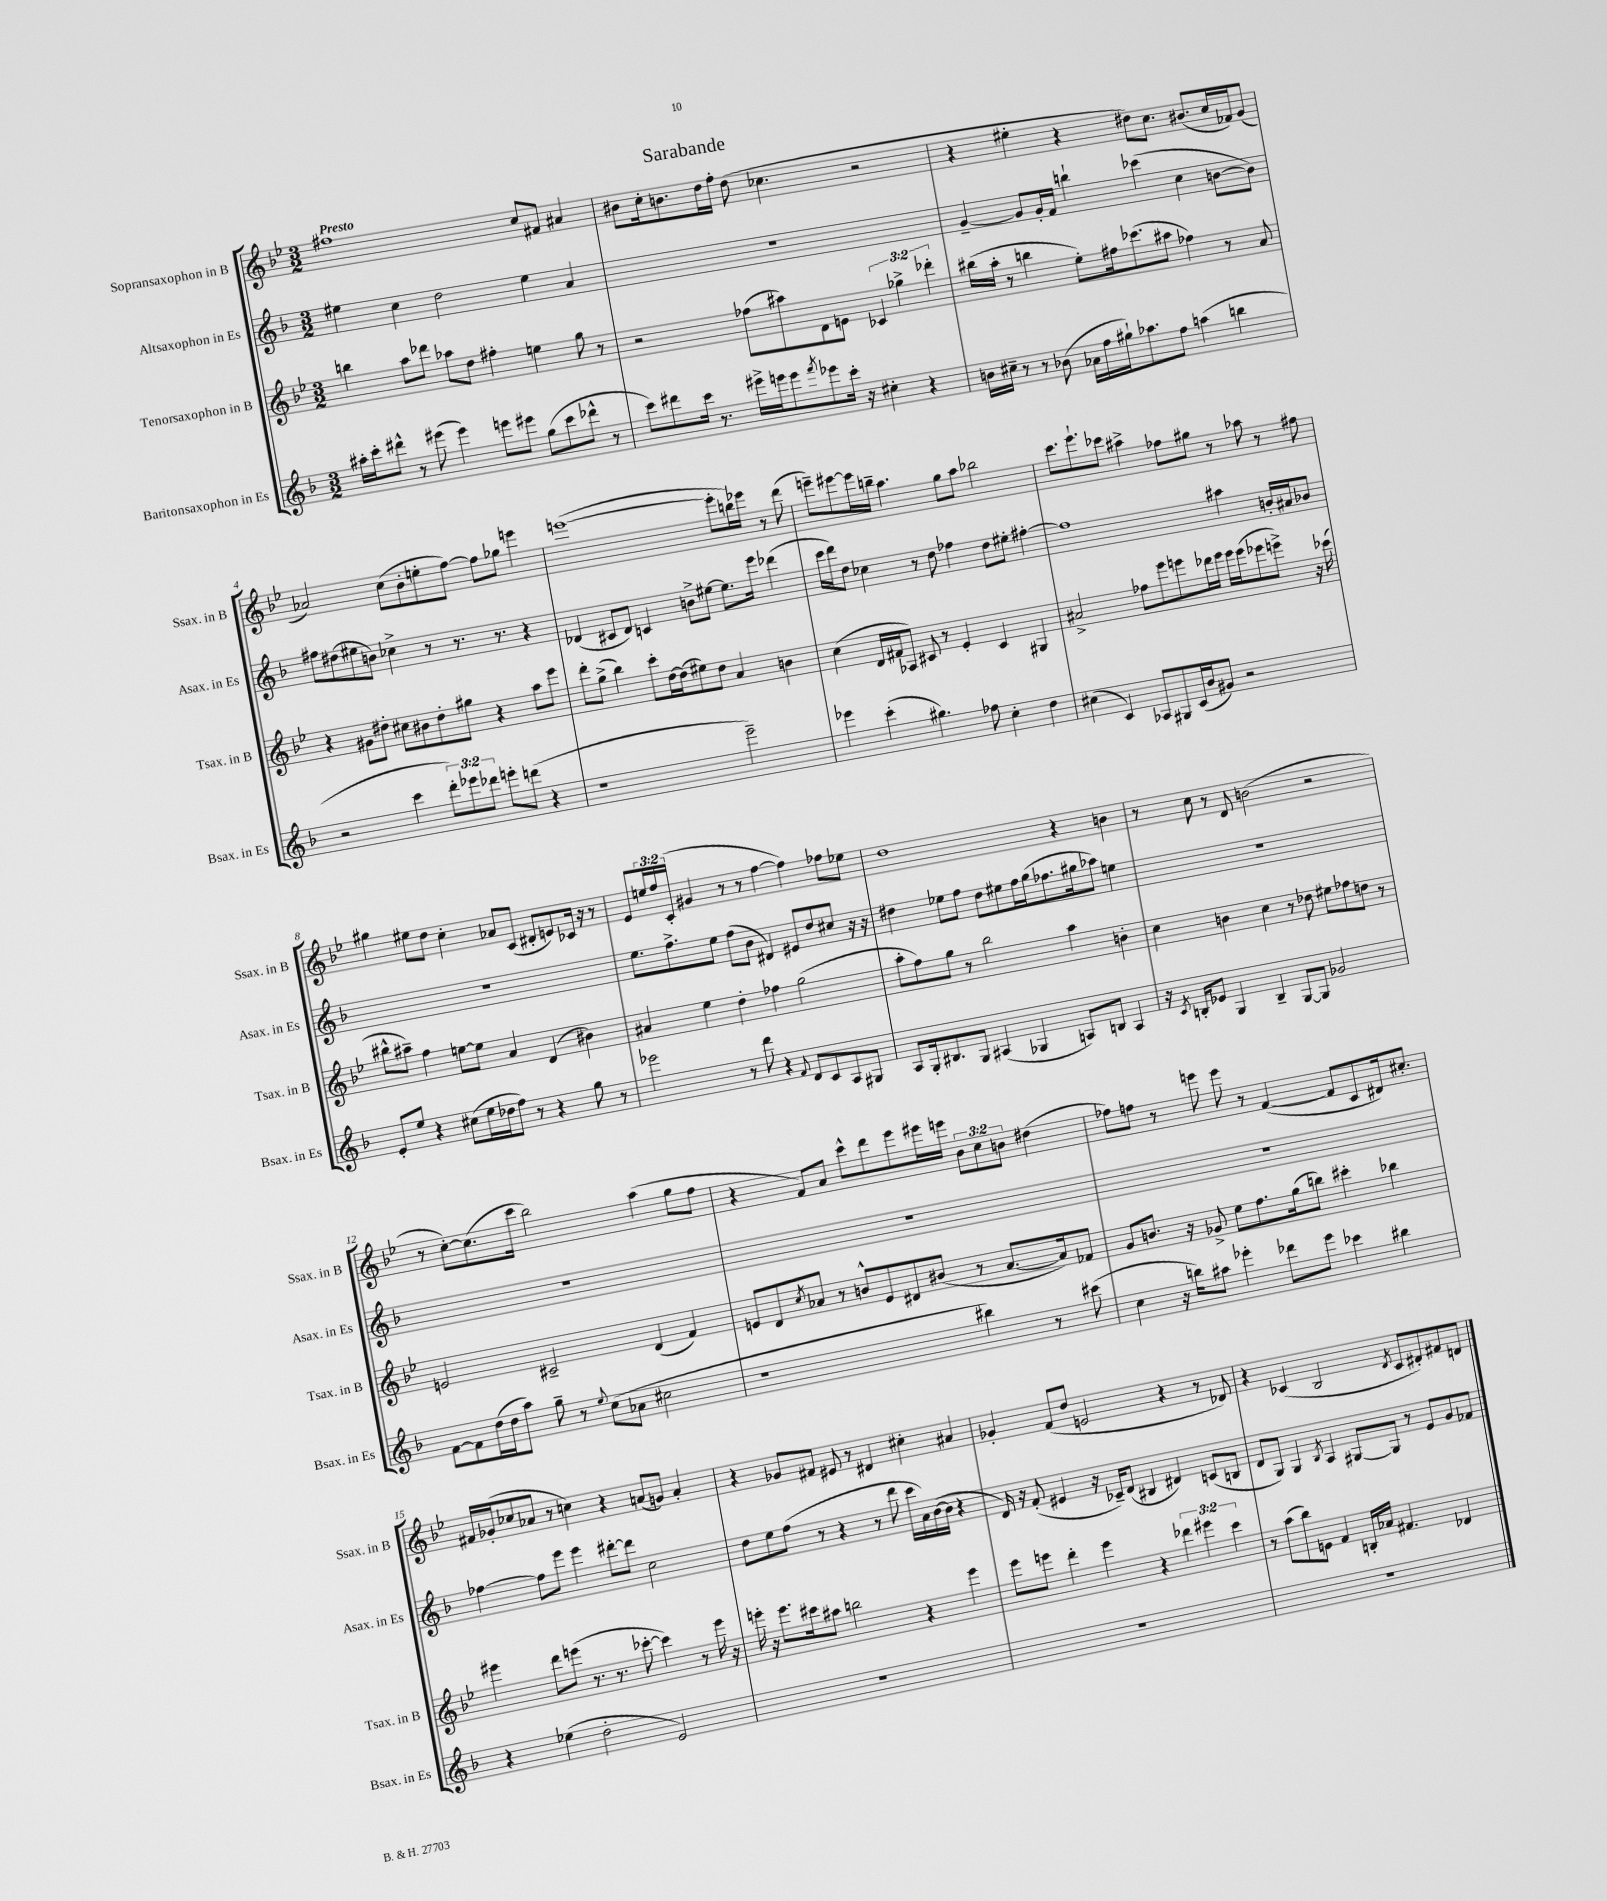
\header { title = "Sarabande" }
<<
\new StaffGroup <<
\new Staff = "s0" \with { instrumentName = "Sopransaxophon in B" shortInstrumentName = "Ssax. in B" } {
    \clef treble \key bes \major \numericTimeSignature \time 3/2 \override Staff.TupletNumber.text = #tuplet-number::calc-fraction-text \tempo "Presto"
    fis''1 c''8 fis'8 ais'4 |
    bis'8 c''16-. b'8. d''16 f''16-. d''8( ces''4. r2 |
    r4 eis''4-. r4 dis''8) c''8. bis'8.( c''16 fes'16) g'8( |
    aes'2) c''8( bes'8-. e''8-. f''8~) f''8 ges''8 e'''4 |
    e'''1~( e'''8-. b''16) ees'''16 r8 d'''8( |
    e'''8--) eis'''8~ eis'''16 b''16-- a''4. g''8 a''8 bes''2 |
    c'''8. ees'''8.-! ces'''8 ais''4-> fes''8 gis''8 r8 aes''8 r8 fis''8 |
    gis''4 eis''8 d''8 c''4-. aes'8 c'8( dis'8-. e'8) ces'16 r16 r8 |
    ees'8 \tuplet 3/2 { e''16 f''16 c'16-.( } gis'4 r8 r8 f''4~ f''4) fes''8 ees''8 |
    d''1 r4 b'4 |
    r8 c''8 r8 d'8 b'2( r2 |
    r8 c''8~-.) c''8.( c'''16 bes''2) a''4( g''8 f''8 |
    r4 f'8) a'8 c'''8-^ d'''8 ees'''8 eis'''16 e'''16 \tuplet 3/2 { bes'8 c''8 b'8 } dis''4( |
    fes''8) f''8 r8 e'''8 e'''8 r8 f'4~( f'8 c'8 dis'16) cis''8.-. |
    fis'16 ges'16-.( ces''8 aes'8 r8 c''4) r4 a'8( g'8) a'4-. |
    r4 ges'8 fis'8 eis'8 r8 dis'4 cis''4-. ais'4 |
    ges'4-. f'8( d''8 e'2 r4 r8 des'8) |
    r4 ces'4( bes2 \acciaccatura { d'8 } ces'8 dis'8-.) fis'8 d'8 \bar "|." |
}
\new Staff = "s1" \with { instrumentName = "Altsaxophon in Es" shortInstrumentName = "Asax. in Es" } {
    \clef treble \key f \major \numericTimeSignature \time 3/2
    eis''4 c''4 d''2 eis''4 a'4 |
    R1. |
    g'4~-- g'8 g'16-. f'16 b''4-! ces'''4( c''4 b'8~ b'8) |
    fis''8 dis''8( eis''8 b'8) ces''4-> r8 r8. r8. r4 |
    des'4( cis'8 des'8) c'4 b'8-> eis''8~ eis''8. e'''16 des'''4( |
    c'''16 d'''16) d''8 ces''4 r8 d''8 fes''4 d''8 eis''8-. fis''4~-. |
    fis''1 ais''4 b'16-. ais'16 bes'8 |
    R1. |
    e''8. f''8.-> e''8 f''8( bes'8 dis'4) eis'8 d''8 cis''8 r16 r16 |
    dis''4 ees''8 f''8 dis''8 eis''8 f''16 g''16( fes''8. gis''16 aes''8) e''4 |
    R1. |
    R1. |
    R1. |
    R1. |
    fes''4~ fes''8 e'''8 e'''4 dis'''8~-. dis'''8 c''2 |
    d''8 e''8 f''8( r8 r4 r8 d'''8 c'''16 a'16) bes'16~( bes'16 r4 |
    d'16) r16 f'8-.( eis'4 r16 ces'16--) d'8( bis4 dis'4) c'8( b8 |
    d'8 g8) g4 \acciaccatura { bes8 } a4 gis8~ gis8 r8 e'8 g'8 fes'8 \bar "|." |
}
\new Staff = "s2" \with { instrumentName = "Tenorsaxophon in B" shortInstrumentName = "Tsax. in B" } {
    \clef treble \key bes \major \numericTimeSignature \time 3/2 \override Staff.TupletNumber.text = #tuplet-number::calc-fraction-text
    b''4 a''8 des'''8 aes''8 d''8 fis''4-. e''4 g''8 r8 |
    r2 fes''8( ais''8) d'8 e'8 \tuplet 3/2 { ces'4 ges''4-> des'''4-. } |
    bis''16( a''16-. r8 b''4 ees''8-.) fis''16 ces'''8.( ais''8 fes''4) r8 a'8 |
    r4 gis'8 dis''8-. cis''8 bis'8 dis''8-. gis''8 r4 a''8 ees'''8 |
    d'''8-. g''8->( bes''4) c'''8-. d''16~ d''16( eis''8) d''8 a'4 b'4 |
    c''4( d'16 fis'16 aes8) cis'8 r8 ees'4-. cis'4 gis4 |
    ais'2-> fes''8 ees'''8 e'''8 des'''16 e'''16 e'''16 e'''16( ees'''8 e'''8->) r16 ces'''16( |
    bis''8-^ ais''8--) f''4 e''8~ e''8 a'4 d'4( bis'4) |
    ais'4 ees''4 d''4-. fes''4 g''2( |
    a''8-. f''8) g''8 r8 bes''2 a''4 b'4-. |
    c''4 b'4 c''4 r8 des''8 eis''8 fes''8 d''8 r8 |
    e'2 cis'2-- d'4( f'4) |
    e'8 d'8 \acciaccatura { c''8 } aes'8 r8 b'8-^ e'8 dis'8 bis'8( r8 aes'8.~ aes'16) fes'8 |
    g'8 b'8. r16 ges'8-> ees''8 f''8. g''16( b''8) cis'''4-. bes''4 |
    eis'''4 d'''8 e'''8( r8. r8. ces'''8~-. ces'''4) r8 e'''16 r16 |
    e'''16-. r16 e'''8. cis'''16 ais''8 b''2 r4 e'''4 |
    ees'''8 e'''8 d'''4-. e'''4 r4 \tuplet 3/2 { des'''4 eis'''4 c'''4 } |
    r8 a''8( bes''8) e'8 f'4 b16-. aes'16 fis'4. des'4 \bar "|." |
}
\new Staff = "s3" \with { instrumentName = "Baritonsaxophon in Es" shortInstrumentName = "Bsax. in Es" } {
    \clef treble \key f \major \numericTimeSignature \time 3/2 \override Staff.TupletNumber.text = #tuplet-number::calc-fraction-text
    ais''16-. c'''16-. dis'''8-^ r8 eis'''8( eis'''4) e'''8 eis'''8 g''8( c'''8 des'''8-^ r8 |
    c'''8) dis'''8 c'''16 r8. eis'''16-> e'''16 e'''8 \acciaccatura { f'''8 } ees'''8 c'''16-. r16 cis''4-. r4 |
    b'16 cis''16-- r8 r8 bes'8( aes'16 f''16 gis''16-!) aes''8. f''8 a''4( b''4 |
    r2 c'''4 \tuplet 3/2 { d'''8-.) ees'''8 des'''8 } e'''8-. d'''8( r4 |
    r1 e'''2--) |
    ees'''4 c'''4-.( gis''4.) fes''8 c''4-. d''4 |
    cis''4( c'4) aes8 gis8 c'16( bes'16 gis'8) r2 |
    e'8-. e''8 r4 cis''8( e''16 des''16 f''8) r8 r4 g''8 r8 |
    ees'''2 r8 d'''8 r4 \appoggiatura { f'8 } d'8 c'8 a8 gis8 |
    a8 g16-. bis8. g8 ais4( ges4 a8) b8 a4 |
    r16 \acciaccatura { c'8 } b16-. ees'8 g4 b4-- g8~ g8 ges'2 |
    f'8~ f'8 d''16( d''16 a''8) g''8-- r8 \appoggiatura { e''8 } c''8( aes'8 cis''2 |
    r1 bis''4) r8 cis'''8( |
    c''4 r16 b''16) ais''8 ees'''4-. des'''8 ees'''8 ces'''4 bis''4 |
    r4 ees''4( d''2-. e'2) |
    R1. |
    R1. |
    R1. \bar "|." |
}
>>
>>
